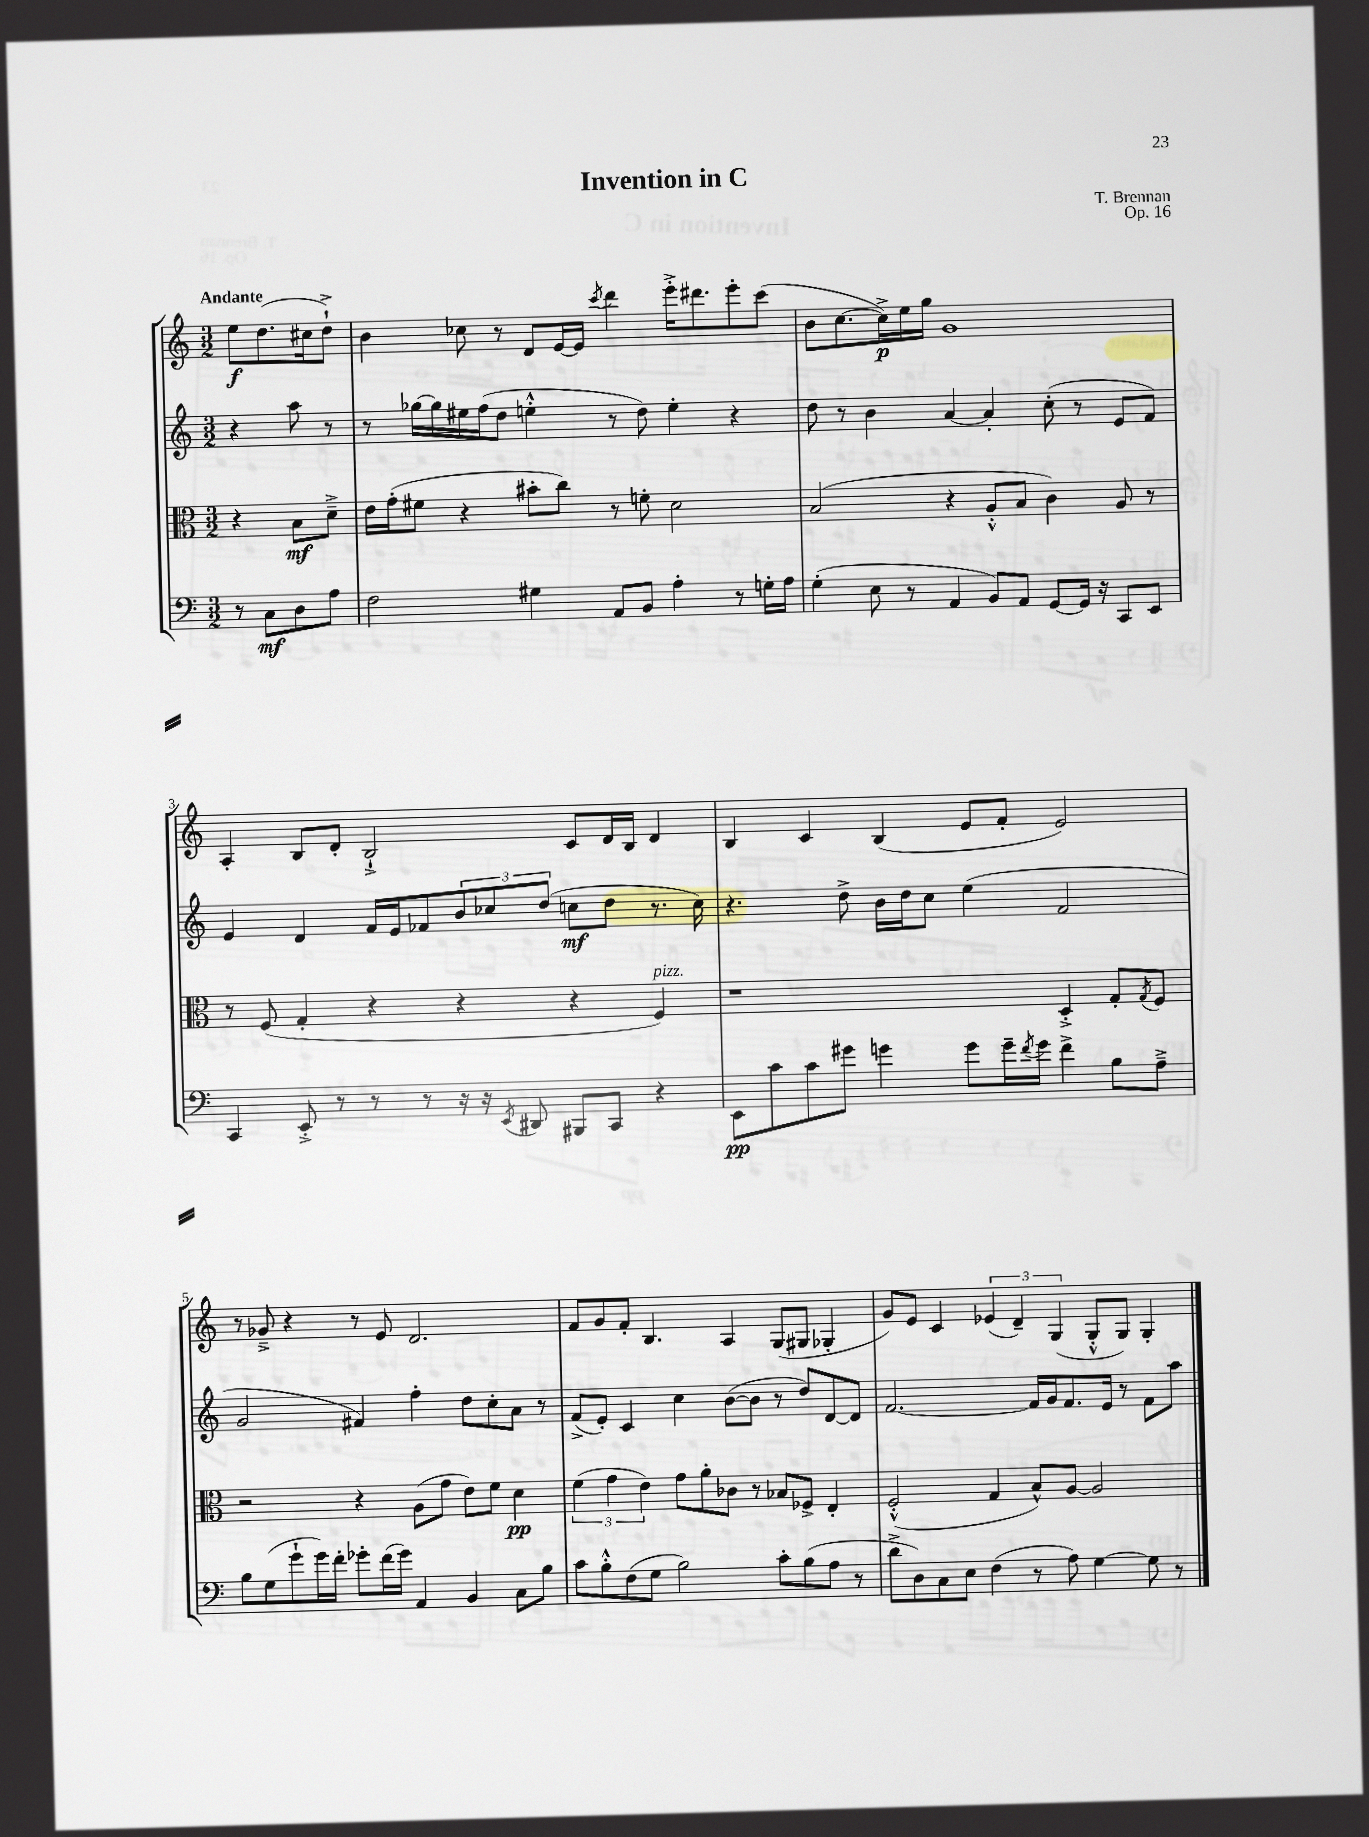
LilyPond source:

\header { title = "Invention in C" composer = "T. Brennan" opus = "Op. 16" }
<<
\new StaffGroup <<
\new Staff = "s0" {
    \clef treble \key c \major \numericTimeSignature \time 3/2 \partial 2 \tempo "Andante"
    e''8\f d''8.( cis''16 d''8-!->) |
    b'4 ces''8 r8 d'8 e'16~ e'16 \acciaccatura { c'''8 } d'''4 e'''16-.-> dis'''8. e'''8-. c'''8( |
    b'8 c''8.~ c''16->\p) e''16 g''16 g'1 |
    a4-. b8 d'8-. b2-!-> c'8 d'16 b16 d'4 |
    b4 c'4 b4( e'8 f'8-. e'2) |
    r8 ges'8---> r4 r8 e'8 d'2. |
    f'8 g'8 f'8-. b4. a4 g8( gis8 ges4-. |
    g'8) e'8 c'4 \tuplet 3/2 { ees'4( d'4--) g4( } g8-.-^ g8) g4-. \bar "|." |
}
\new Staff = "s1" {
    \clef treble \key c \major \numericTimeSignature \time 3/2 \partial 2
    r4 a''8 r8 |
    r8 ges''16~ ges''16 eis''16 f''16( d''8 e''4-.-^ r8 d''8) e''4-. r4 |
    d''8 r8 b'4 a'4~ a'4-. c''8-.( r8 e'8 f'8) |
    e'4 d'4 f'16 e'16 fes'8 \tuplet 3/2 { b'8 ces''8 d''8( } c''8\mf d''8 r8. c''16) |
    r4. d''8-> b'16 d''16 c''8 e''4( f'2 |
    g'2 fis'4) f''4-. d''8 c''8-. a'8 r8 |
    f'8->( e'8-.) c'4 c''4 b'8~( b'8 r8 d''8) d'8~ d'8 |
    f'2.~ f'16 g'16 f'8. e'16 r8 f'8 a''8 \bar "|." |
}
\new Staff = "s2" {
    \clef alto \key c \major \numericTimeSignature \time 3/2 \partial 2
    r4 b8\mf d'8---> |
    e'16 g'16-.( fis'8 r4 bis'8-. c''8) r8 f'8-. d'2 |
    b2( r4 a8-.-^ b8 c'4) a8 r8 |
    r8 f8( g4-. r4 r4 r4 f4^\markup { \italic "pizz." }) |
    r1 d4-.-> g8-. \acciaccatura { g8 } f8 |
    r2 r4 a8( g'8 e'8) f'8 d'4\pp |
    \tuplet 3/2 { f'4( g'4 e'4) } g'8 a'8-. ces'8 r8 bes8 fes8-> e4-. |
    f2-.-^( g4 b8-^) a8~ a2 \bar "|." |
}
\new Staff = "s3" {
    \clef bass \key c \major \numericTimeSignature \time 3/2 \partial 2
    r8 c8\mf d8 a8 |
    f2 gis4 a,8 b,8 a4-. r8 g16-. a16 |
    g4-.( e8 r8 a,4 b,8) a,8 g,8~ g,16 r16 c,8 e,8 |
    c,4 e,8-.-> r8 r8 r8 r16 r16 \acciaccatura { e,8 } dis,8 bis,,8 c,8 r4 |
    e,8\pp c'8 c'8 gis'8 g'4 g'8 g'16-- \acciaccatura { f'8 } g'16 f'4-> b8 a8---> |
    b8 g8( g'8-! g'16) f'16-. ges'8-. f'16( ges'16) a,4 b,4 c8 b8 |
    c'8 b8-.-^ f8( g8 b2) c'8-. b8( a8 r8 |
    d'8-> d8) c8 e8 f4( r8 a8) g4~ g8 r8 \bar "|." |
}
>>
>>
